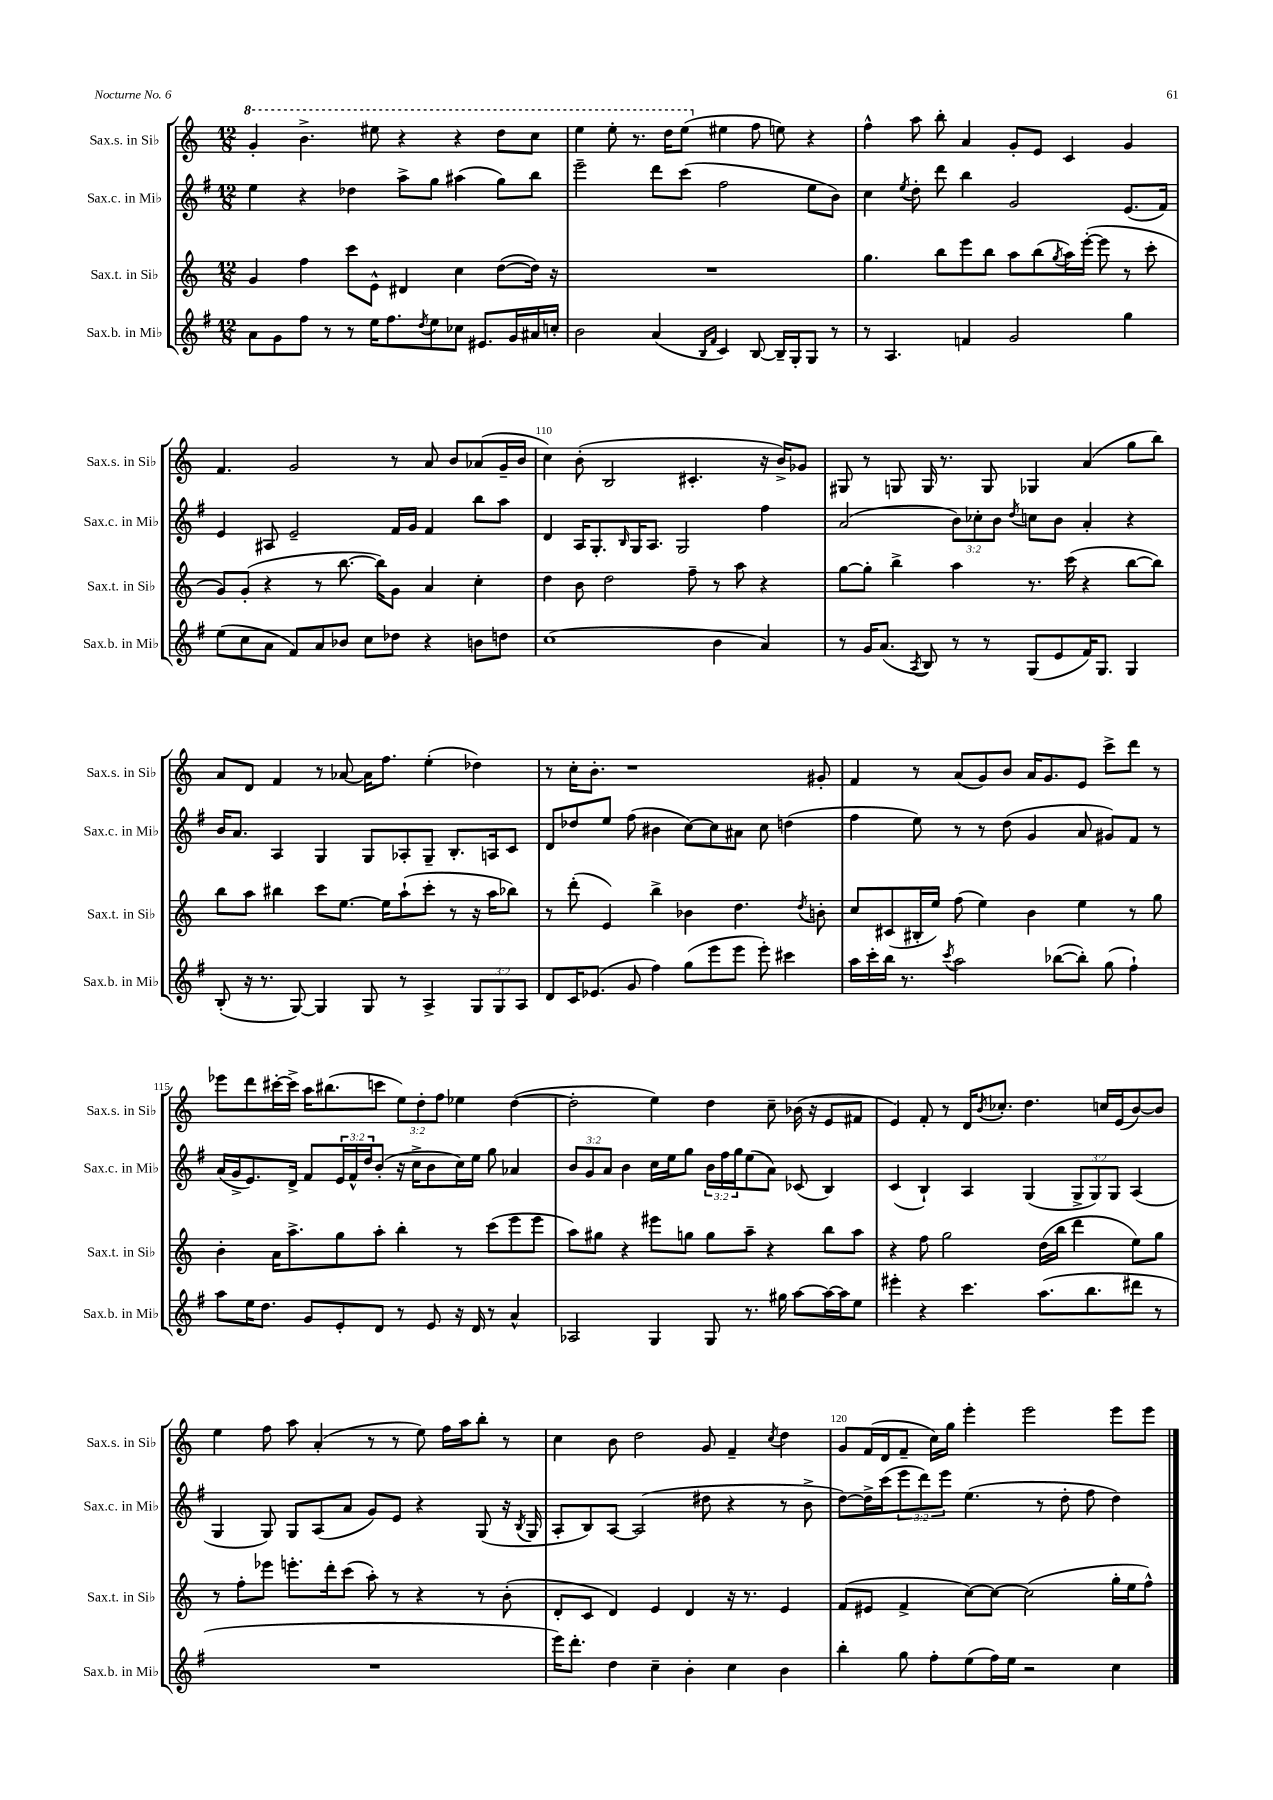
<<
\new StaffGroup <<
\new Staff = "s0" \with { instrumentName = "Sax.s. in Sib" shortInstrumentName = "Sax.s. in Sib" } {
    \clef treble \key c \major \numericTimeSignature \time 12/8 \override Staff.TupletNumber.text = #tuplet-number::calc-fraction-text
    \ottava #1 g''4-. b''4.-> eis'''8 r4 r4 d'''8 c'''8 |
    e'''4 e'''8-. r8. d'''16 e'''8( \ottava #0 eis''4 f''8 e''8) r4 |
    f''4-^ a''8 b''8-. a'4 g'8-. e'8 c'4 g'4 |
    f'4. g'2 r8 a'8 b'8 aes'8( g'16-- b'16 |
    c''4) b'8-.( b2 cis'4.-. r16 b'16->) ges'8 |
    gis8 r8 g8 g16 r8. g8 ges4 a'4( g''8 b''8) |
    a'8 d'8 f'4 r8 aes'8~ aes'16 f''8. e''4-.( des''4) |
    r8 c''16-. b'8.-. r1 gis'8-. |
    f'4 r8 a'8( g'8) b'8 a'16 g'8. e'8 c'''8-> d'''8 r8 |
    ees'''8 d'''8 cis'''16~-. cis'''16-> a''16 bis''8.( c'''8 \tuplet 3/2 { e''8) d''8-. f''8 } ees''4 d''4~( |
    d''2-. e''4) d''4 c''8-- bes'16( r16 e'8 fis'8 |
    e'4) f'8-. r8 d'16 \acciaccatura { b'8 } ces''8.-. d''4. c''16 e'16( b'8~) b'8 |
    e''4 f''8 a''8 a'4-.( r8 r8 e''8) f''16 a''16 b''8-. r8 |
    c''4 b'8 d''2 g'8 f'4-- \acciaccatura { c''8 } d''4 |
    g'8 f'16( d'16 f'8-- c''16) g''16 e'''4-. e'''2 e'''8 e'''8 \bar "|." |
}
\new Staff = "s1" \with { instrumentName = "Sax.c. in Mib" shortInstrumentName = "Sax.c. in Mib" } {
    \clef treble \key g \major \numericTimeSignature \time 12/8 \override Staff.TupletNumber.text = #tuplet-number::calc-fraction-text
    e''4 r4 des''4 a''8-> g''8 ais''4( g''8) b''8 |
    e'''2-- d'''8 c'''8( fis''2 e''8 b'8) |
    c''4 \acciaccatura { e''8 } d''8-. d'''8 b''4 g'2 e'8.( fis'16) |
    e'4 ais8 e'2-- fis'16 g'16 fis'4 b''8 a''8 |
    d'4 a16 g8.-. \grace { b16 } g16 a8. g2 fis''4 |
    a'2( \tuplet 3/2 { b'8) ces''8-. b'8 } \acciaccatura { d''8 } c''8 b'8 a'4-. r4 |
    b'16 a'8. a4 g4 g8 aes8-. g8-- b8.-. a16 c'8 |
    d'8 des''8 e''8 fis''8( bis'4 c''8~) c''8 ais'8 c''8 d''4( |
    fis''4 e''8) r8 r8 d''8( g'4 a'8 gis'8) fis'8 r8 |
    a'16( g'16-> e'8.) d'16-> fis'8 \tuplet 3/2 { e'16 fis'16-^ d''16 } b'8-.( r16 c''16-> b'8 c''16) e''16 g''8 aes'4 |
    \tuplet 3/2 { b'8 g'8 a'8 } b'4 c''16 e''16 g''8 \tuplet 3/2 { b'16 fis''16 g''16 } e''8( a'8) ces'8( b4) |
    c'4( b4-!) a4 g4( \tuplet 3/2 { g8-> g8) g8 } a4( |
    g4 g8) g8 a8( a'8 g'8) e'8 r4 g8( r16 \acciaccatura { b8 } g16 |
    a8-. b8) a8~ a2( dis''8 r4 r8 b'8-> |
    d''8~) d''16-> c'''16( \tuplet 3/2 { e'''8 d'''8) e'''8 } e''4.( r8 d''8-. fis''8 d''4) \bar "|." |
}
\new Staff = "s2" \with { instrumentName = "Sax.t. in Sib" shortInstrumentName = "Sax.t. in Sib" } {
    \clef treble \key c \major \numericTimeSignature \time 12/8
    g'4 f''4 c'''8 e'8-^ dis'4 c''4 d''8~( d''16) r16 |
    R1. |
    g''4. b''8 e'''8 b''8 a''8 b''8( \acciaccatura { g''8 } a''16) e'''16~-.( e'''8 r8 c'''8-. |
    g'8) g'8-.( r4 r8 b''8.~ b''16) g'8 a'4 c''4-. |
    d''4 b'8 d''2 f''8-- r8 a''8 r4 |
    g''8~ g''8-. b''4-> a''4 r8. c'''16( r4 b''8~ b''8) |
    b''8 a''8 bis''4 c'''8 e''8.~ e''16 a''8-!( c'''8-. r8 r16 a''16 bes''8) |
    r8 d'''8-.( e'4) b''4-> bes'4 d''4. \acciaccatura { d''8 } b'8-. |
    c''8 cis'8( bis16-. e''16) f''8( e''4) b'4 e''4 r8 g''8 |
    b'4-. a'16 a''8.-> g''8 a''8-. b''4-. r8 c'''8( e'''8 e'''8 |
    a''8) gis''8 r4 eis'''8 g''8 g''8 a''8-- r4 b''8 a''8 |
    r4 f''8 g''2 d''16( b''16 d'''4 e''8) g''8 |
    r8 f''8-. ees'''8 e'''8.-. d'''16-. c'''8( a''8-.) r8 r4 r8 b'8-.( |
    d'8-. c'8 d'4) e'4 d'4 r16 r8. e'4 |
    f'8( eis'8 f'4-> c''8~) c''8~ c''2( g''16-. e''16 f''8-^) \bar "|." |
}
\new Staff = "s3" \with { instrumentName = "Sax.b. in Mib" shortInstrumentName = "Sax.b. in Mib" } {
    \clef treble \key g \major \numericTimeSignature \time 12/8 \override Staff.TupletNumber.text = #tuplet-number::calc-fraction-text
    a'8 g'8 fis''8 r8 r8 e''16 fis''8. \acciaccatura { d''8 } e''8 ces''8 eis'8. g'16 ais'16 c''16-. |
    b'2 a'4( \grace { b16 fis'16 } c'4) b8~ b16-- g16-. g8 r8 |
    r8 a4. f'4 g'2 g''4 |
    e''8( c''8 a'8 fis'8) a'8 bes'8 c''8 des''8 r4 b'8 d''8 |
    c''1( b'4 a'4) |
    r8 g'16 a'8.( \acciaccatura { a8 } b8) r8 r8 g8( e'8 fis'16) g8. g4 |
    b8-.( r16 r8. g8~) g4 g8 r8 a4-> \tuplet 3/2 { g8 g8 a8 } |
    d'8 c'16 ees'8.( g'8 fis''4) g''8( e'''8 e'''8 e'''8-.) cis'''4 |
    a''16 c'''16-. b''16 r8. \acciaccatura { c'''8 } a''2 bes''8~( bes''8-.) g''8( fis''4-!) |
    a''8 e''16 d''8. g'8 e'8-. d'8 r8 e'8 r16 d'16 r8 a'4-^ |
    aes2 g4 g8 r8. gis''16 a''8~ a''16~ a''16 e''8 |
    eis'''4-. r4 c'''4. a''8.( b''8. dis'''8 r8 |
    R1. |
    e'''16) d'''8.-. d''4 c''4-- b'4-. c''4 b'4 |
    b''4-. g''8 fis''8-. e''8( fis''16) e''16 r2 c''4 \bar "|." |
}
>>
>>
\layout { \context { \Score currentBarNumber = #106 \override BarNumber.break-visibility = ##(#f #t #t) barNumberVisibility = #(every-nth-bar-number-visible 5) } }
